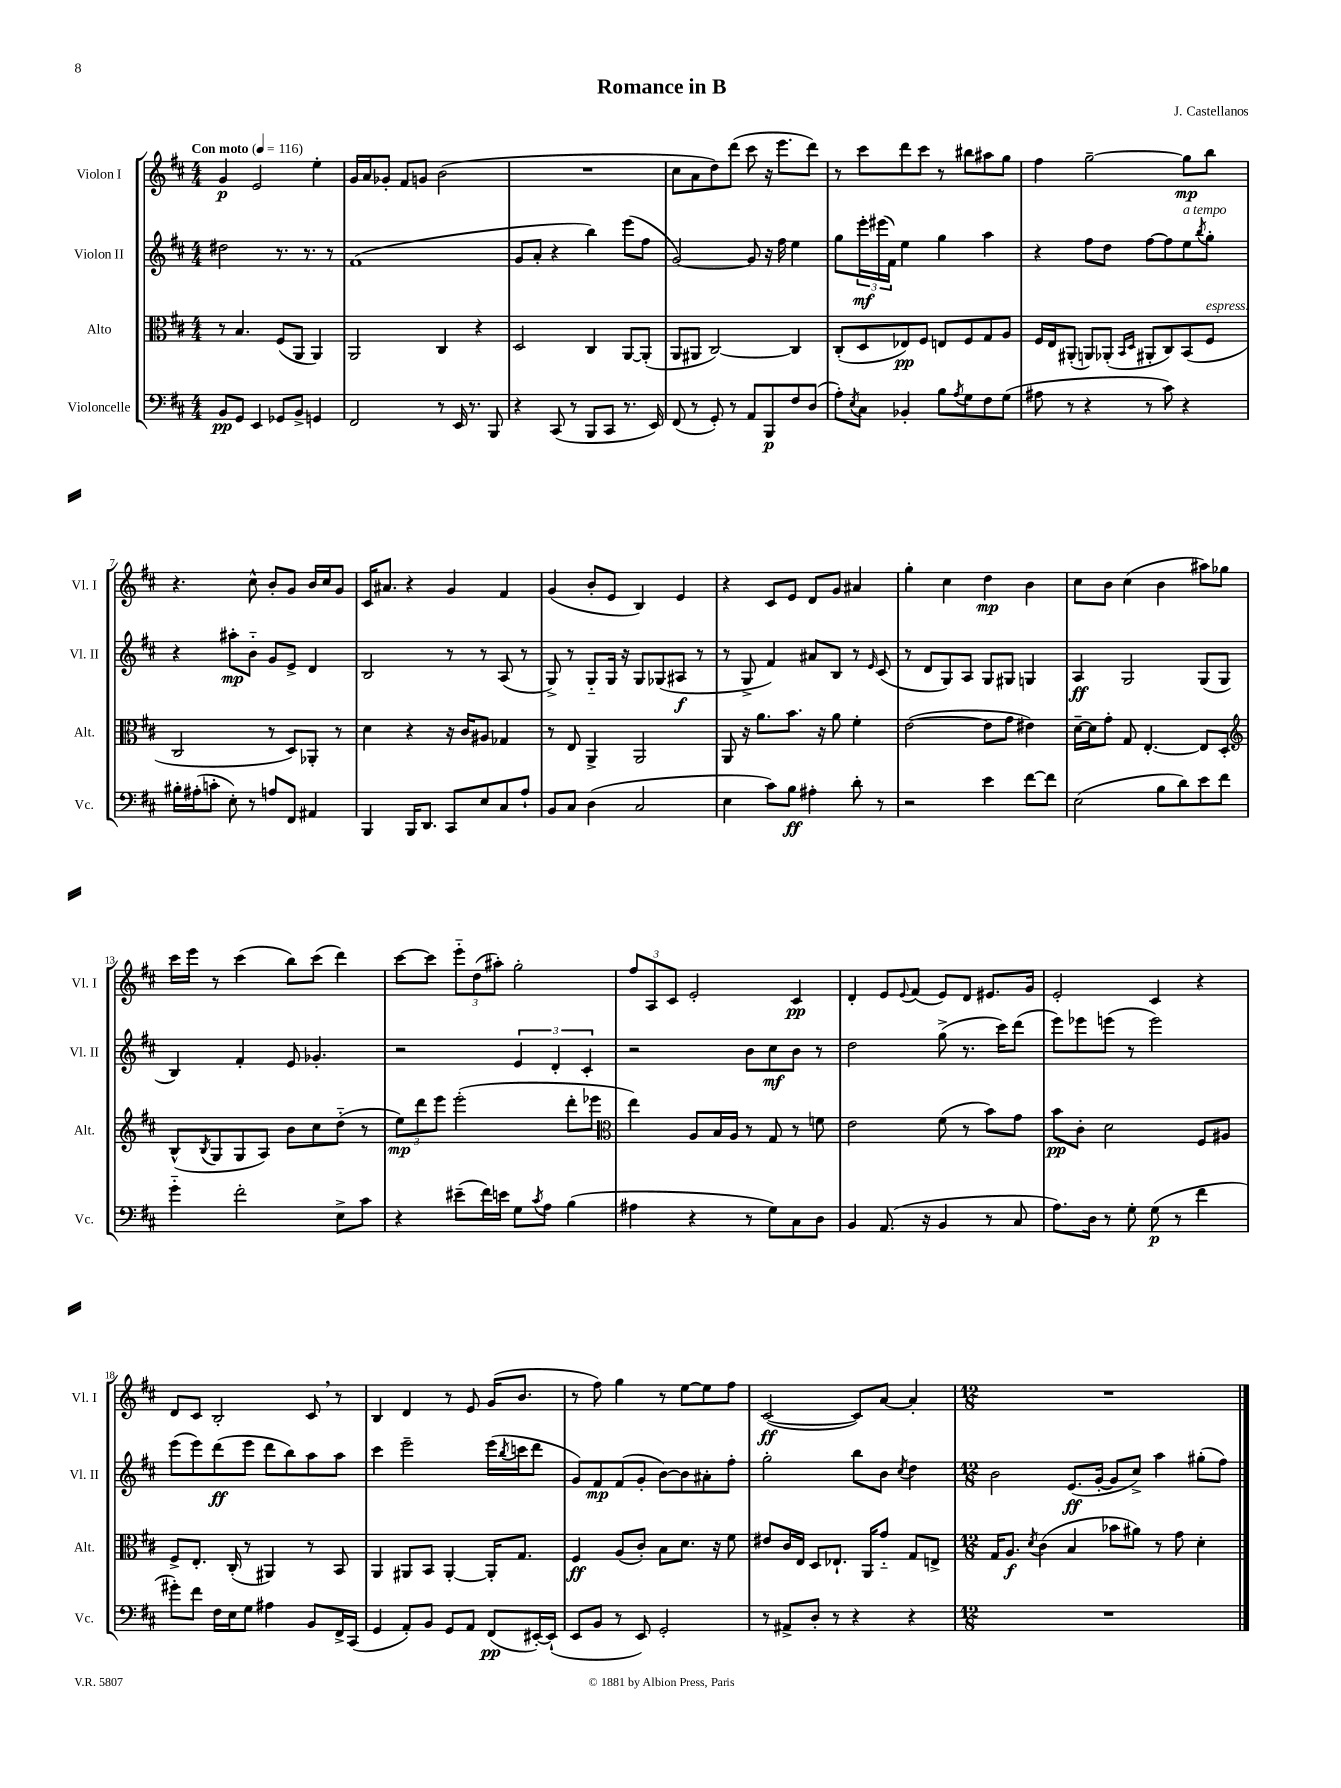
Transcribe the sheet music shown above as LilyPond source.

\header { title = "Romance in B" composer = "J. Castellanos" }
<<
\new StaffGroup <<
\new Staff = "s0" \with { instrumentName = "Violon I" shortInstrumentName = "Vl. I" } {
    \clef treble \key d \major \numericTimeSignature \time 4/4 \tempo "Con moto" 4 = 116
    g'4\p e'2 e''4-. |
    g'16 a'16 ges'8-. fis'8 g'8 b'2( |
    R1 |
    cis''8 a'8 d''8) d'''8( cis'''8 r16 e'''8. d'''8) |
    r8 cis'''8 d'''8 cis'''8 r8 bis''8 ais''8 g''8 |
    fis''4 g''2~-- g''8\mp b''8 |
    r4. cis''8-^ b'8-. g'8 b'16 cis''16 g'8 |
    cis'16 ais'8. r4 g'4 fis'4 |
    g'4( b'8-. e'8 b4) e'4 |
    r4 cis'8 e'8 d'8 g'8 ais'4 |
    g''4-. cis''4 d''4\mp b'4 |
    cis''8 b'8 cis''4( b'4 ais''8) ges''8 |
    cis'''16 e'''16 r8 cis'''4( b''8) cis'''8( d'''4) |
    cis'''8~ cis'''8 \tuplet 3/2 { e'''8-_ d''8( ais''8-.) } g''2-. |
    \tuplet 3/2 { fis''8 a8 cis'8 } e'2-. cis'4\pp |
    d'4-. e'8 \appoggiatura { e'8 } fis'8( e'8) d'8 eis'8. g'16 |
    e'2-. cis'4 r4 |
    d'8 cis'8 b2-. cis'8 \breathe r8 |
    b4 d'4 r8 e'8 g'16( b'8. |
    r8 fis''8) g''4 r8 e''8~ e''8 fis''8 |
    cis'2~\ff( cis'8) a'8~ a'4-. |
    \numericTimeSignature \time 12/8 R1. \bar "|." |
}
\new Staff = "s1" \with { instrumentName = "Violon II" shortInstrumentName = "Vl. II" } {
    \clef treble \key d \major \numericTimeSignature \time 4/4
    dis''2 r8. r8. r8 |
    fis'1( |
    g'8 a'8-. r4 b''4) e'''8( fis''8 |
    g'2~) g'8 r16 fis''16 e''4 |
    g''8 \tuplet 3/2 { e'''16-.\mf eis'''16( fis'16) } e''4 g''4 a''4 |
    r4 fis''8 d''8 fis''8~ fis''8 e''8^\markup { \italic "a tempo" } \acciaccatura { b''8 } g''8-. |
    r4 ais''8-.\mp b'8-_ g'8 e'8-> d'4 |
    b2 r8 r8 a8( r8 |
    g8->) r8 g8-_ g16 r16 g8 ges8( ais8\f r8 |
    r8 g8-> fis'4) ais'8 b8 r8 \grace { e'16 } cis'8( |
    r8 d'8 g8) a8 g8 gis8 g4 |
    a4\ff g2 g8( g8 |
    b4) fis'4-. e'8 ges'4.-. |
    r2 \tuplet 3/2 { e'4 d'4-. cis'4-. } |
    r2 b'8 cis''8\mf b'8 r8 |
    d''2 g''8->( r8. cis'''16) d'''8( |
    e'''8) ees'''8 e'''8( r8 e'''2) |
    e'''8( e'''8) d'''8\ff( e'''8 d'''8 b''8) a''8 a''8 |
    cis'''4 e'''2-- e'''16( \acciaccatura { b''8 } c'''16 d'''8 |
    g'8) fis'8\mp fis'8( g'8-. b'8~) b'8 ais'8-. fis''8-. |
    g''2-. b''8 b'8 \acciaccatura { cis''8 } d''4 |
    \numericTimeSignature \time 12/8 b'2 e'8.\ff( g'16~-. g'8 cis''8->) a''4 gis''8-.( fis''8) \bar "|." |
}
\new Staff = "s2" \with { instrumentName = "Alto" shortInstrumentName = "Alt." } {
    \clef alto \key d \major \numericTimeSignature \time 4/4
    r8 b4. fis8( a,8 a,4) |
    a,2 cis4 r4 |
    d2 cis4 a,8~ a,8-.( |
    a,8 ais,8 cis2~) cis4 |
    cis8-.( d8 ees8\pp) fis8 e8 fis8 g8 a8 |
    fis16 e16 ais,8-.( a,8) aes,8-.( \grace { b,16 d16 } ais,8-. cis8) b,8( fis8^\markup { \italic "espress." } |
    cis2 r8 d8) aes,8-. r8 |
    d'4 r4 r16 cis'16 ais8 ges4 |
    r8 e8 a,4-> a,2 |
    a,8 r16 a'8. b'8. r16 a'8 fis'4-. |
    e'2~( e'8 g'8 eis'4) |
    d'16~-- d'16 g'8-. g8 e4.~-. e8 d8-. |
    \clef treble b8-^( \acciaccatura { b8 } g8 g8 a8) b'8 cis''8 d''8-_( r8 |
    \tuplet 3/2 { e''8\mp) d'''8 e'''8 } e'''2-.( d'''8-. ees'''8 |
    \clef alto e''4) a8 b16 a16 r8 g8 r8 f'8 |
    e'2 fis'8( r8 b'8) g'8 |
    b'8\pp cis'8-. d'2 fis8 ais8 |
    fis8-> e8.-. cis16-.( r8 ais,4) r8 b,8 |
    a,4 ais,8 b,8 ais,4~-. ais,16-. g8. |
    fis4\ff a8( cis'8-.) b8 d'8. r16 fis'8 |
    eis'8 cis'16 e16 d8 ees8.-! a,16 g'8-_ g8 e8-> |
    \numericTimeSignature \time 12/8 g16 a8.\f \acciaccatura { d'8 } cis'4( b4 bes'8 ais'8) r8 g'8 d'4-. \bar "|." |
}
\new Staff = "s3" \with { instrumentName = "Violoncelle" shortInstrumentName = "Vc." } {
    \clef bass \key d \major \numericTimeSignature \time 4/4
    b,8\pp g,8 e,4 ges,8 b,8-> g,4 |
    fis,2 r8 e,16 r8. b,,8 |
    r4 cis,8( r8 b,,8 cis,8 r8. e,16) |
    fis,8( r8 g,8-.) r8 a,8 b,,8\p fis8 d8( |
    a8-.) \acciaccatura { e8 } cis8 bes,4-. b8 \acciaccatura { a8 } g8 fis8 g8( |
    ais8 r8 r4 r8 cis'8) r4 |
    bis16-. ais16-.( c'8-. e8-.) r8 a8 fis,8 ais,4 |
    b,,4 b,,16 d,8. cis,8 e8 cis8 a8-! |
    b,8 cis8 d4( cis2 |
    e4 cis'8) b8\ff ais4-. d'8-. r8 |
    r2 e'4 fis'8~ fis'8 |
    e2( b8 d'8) e'8 fis'8 |
    g'4-_ fis'2-. e8-> cis'8 |
    r4 eis'8--( fis'16) e'16 g8 \acciaccatura { cis'8 } a8 b4( |
    ais4 r4 r8 g8) cis8 d8 |
    b,4 a,8.( r16 b,4 r8 cis8 |
    a8.) d16 r8 g8-. g8\p( r8 fis'4 |
    gis'8-.) fis'8 fis16 e16 g8 ais4 b,8 fis,16-> cis,16( |
    g,4 a,8-.) b,8 g,8 a,8 fis,8\pp( eis,16~-.) eis,16-!( |
    e,8 b,8 r8 e,8) g,2-. |
    r8 ais,8-> d8-. r8 r4 r4 |
    \numericTimeSignature \time 12/8 R1. \bar "|." |
}
>>
>>
